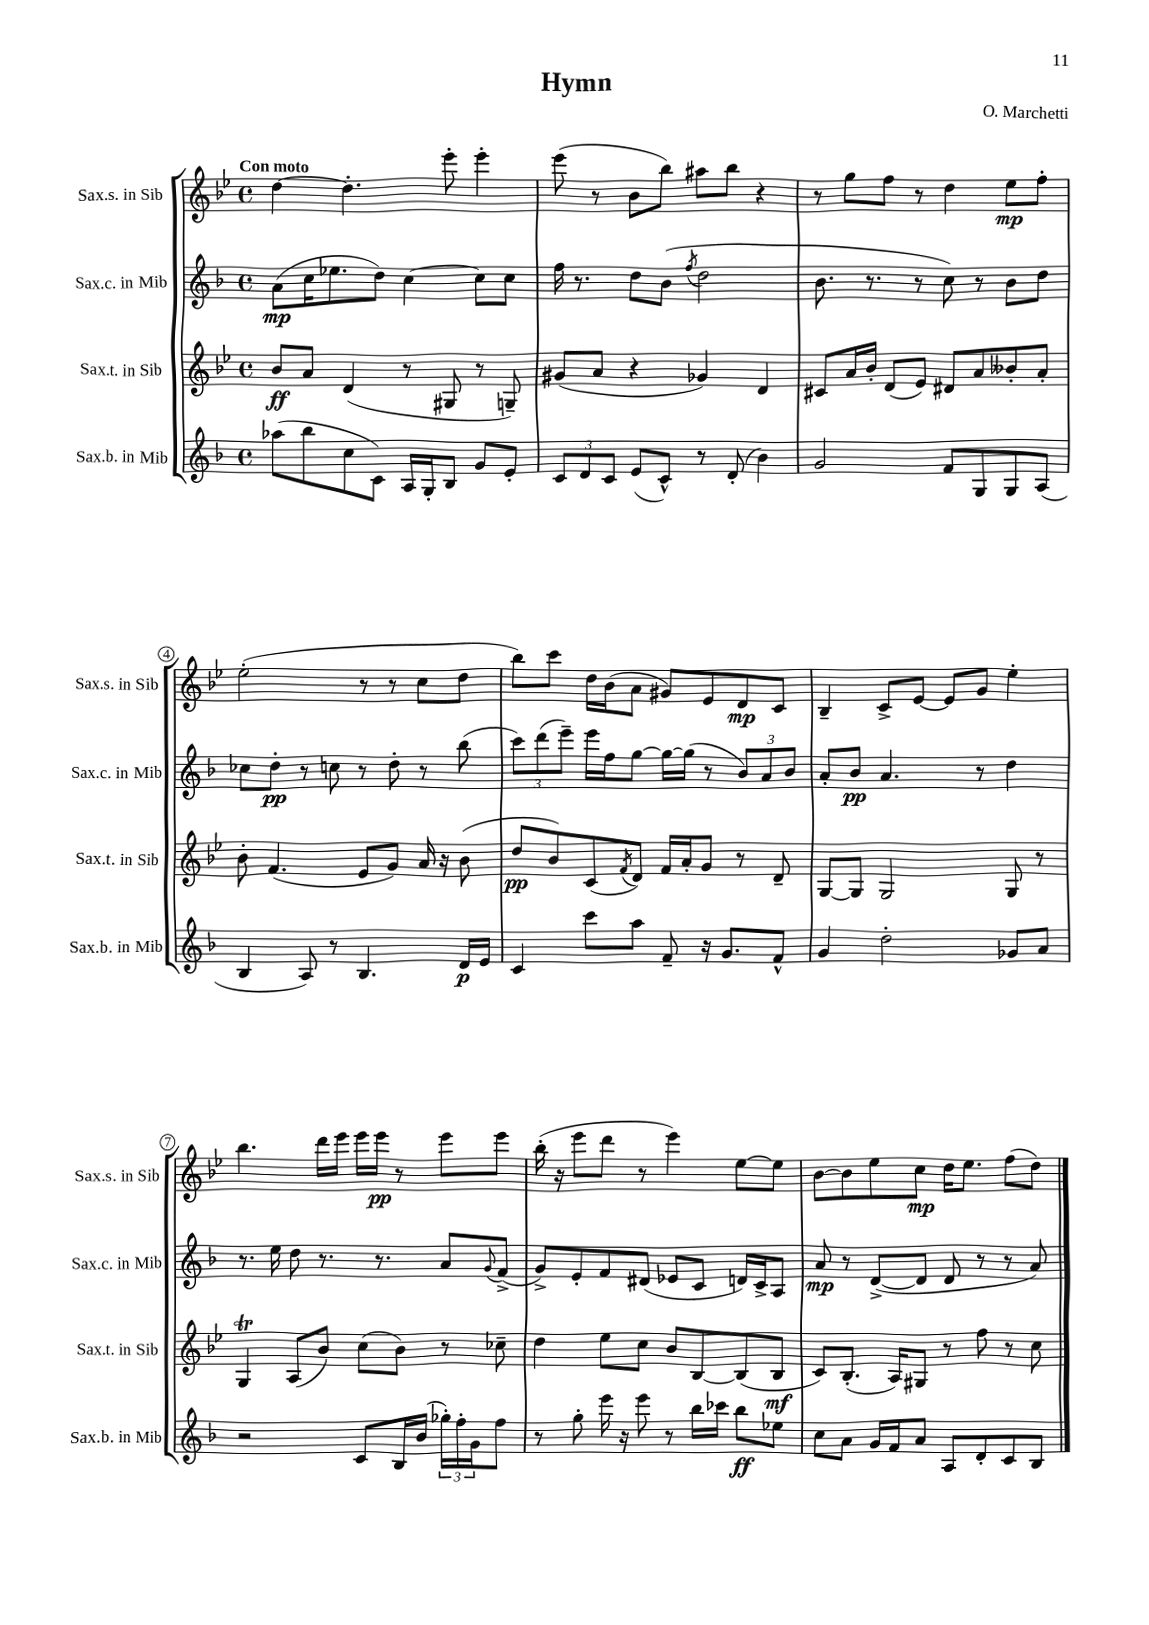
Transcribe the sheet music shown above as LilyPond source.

\header { title = "Hymn" composer = "O. Marchetti" }
<<
\new StaffGroup <<
\new Staff = "s0" \with { instrumentName = "Sax.s. in Sib" shortInstrumentName = "Sax.s. in Sib" } {
    \clef treble \key bes \major \defaultTimeSignature \time 4/4 \tempo "Con moto"
    d''4~ d''4.-. ees'''8-. ees'''4-. |
    ees'''8( r8 bes'8 bes''8) ais''8 bes''8 r4 |
    r8 g''8 f''8 r8 d''4 ees''8\mp f''8-. |
    ees''2-.( r8 r8 c''8 d''8 |
    bes''8) c'''8 d''16 bes'16( a'8 gis'8) ees'8 d'8\mp c'8 |
    bes4-- c'8-> ees'8~ ees'8 g'8 ees''4-. |
    bes''4. d'''16 ees'''16 ees'''16 ees'''16\pp r8 ees'''8 ees'''8 |
    bes''16-.( r16 ees'''8 d'''8 r8 ees'''4) ees''8~ ees''8 |
    bes'8~ bes'8 ees''8 c''8\mp d''16 ees''8. f''8( d''8) \bar "|." |
}
\new Staff = "s1" \with { instrumentName = "Sax.c. in Mib" shortInstrumentName = "Sax.c. in Mib" } {
    \clef treble \key f \major \defaultTimeSignature \time 4/4
    a'8\mp( c''16 ees''8. d''8) c''4~ c''8 c''8 |
    f''16 r8. d''8 bes'8( \acciaccatura { f''8 } d''2 |
    bes'8. r8. r8 c''8) r8 bes'8 d''8 |
    ces''8 d''8-.\pp r8 c''8 r8 d''8-. r8 bes''8( |
    \tuplet 3/2 { c'''8) d'''8( e'''8--) } e'''16 f''16 g''8~ g''16~ g''16( r8 \tuplet 3/2 { bes'8) a'8 bes'8 } |
    a'8-. bes'8\pp a'4. r8 d''4 |
    r8. e''16 d''8 r8. r8. a'8 \appoggiatura { g'8 } f'8->( |
    g'8->) e'8-. f'8 dis'8( ees'8 c'8 d'16) c'16-> a8 |
    a'8\mp r8 d'8~->( d'8 d'8 r8 r8 a'8) \bar "|." |
}
\new Staff = "s2" \with { instrumentName = "Sax.t. in Sib" shortInstrumentName = "Sax.t. in Sib" } {
    \clef treble \key bes \major \defaultTimeSignature \time 4/4
    bes'8\ff a'8 d'4( r8 gis8 r8 g8--) |
    gis'8( a'8 r4 ges'4) d'4 |
    cis'8 a'16 bes'16-. d'8( ees'8) dis'8 a'8 beses'8-. a'8-. |
    bes'8-. f'4.( ees'8 g'8) a'16 r16 bes'8( |
    d''8\pp bes'8) c'8( \acciaccatura { f'8 } d'8) f'16 a'16-. g'8 r8 d'8-- |
    g8~ g8 g2 g8 r8 |
    g4\trill a8( bes'8) c''8( bes'8) r8 ces''8-- |
    d''4 ees''8 c''8 bes'8 bes8~ bes8( bes8\mf |
    c'8) bes8.-.( a16) gis8 r8 f''8 r8 c''8 \bar "|." |
}
\new Staff = "s3" \with { instrumentName = "Sax.b. in Mib" shortInstrumentName = "Sax.b. in Mib" } {
    \clef treble \key f \major \defaultTimeSignature \time 4/4
    aes''8( bes''8 c''8 c'8) a16 g16-. bes8 g'8 e'8-. |
    \tuplet 3/2 { c'8 d'8 c'8 } e'8( c'8-^) r8 d'8-.( bes'4) |
    g'2 f'8 g8 g8 a8( |
    bes4 a8) r8 bes4. d'16\p e'16 |
    c'4 c'''8 a''8 f'8-- r16 g'8. f'8-^ |
    g'4 d''2-. ges'8 a'8 |
    r2 c'8 bes16 bes'16( \tuplet 3/2 { ges''16-.) f''16-. g'16 } f''8 |
    r8 g''8-. e'''16 r16 e'''8 r8 bes''16 ces'''16 bes''8\ff ees''8 |
    c''8 a'8 g'16 f'16 a'8 a8 d'8-. c'8 bes8 \bar "|." |
}
>>
>>
\layout { \context { \Score \override BarNumber.stencil = #(make-stencil-circler 0.1 0.3 ly:text-interface::print) } }
